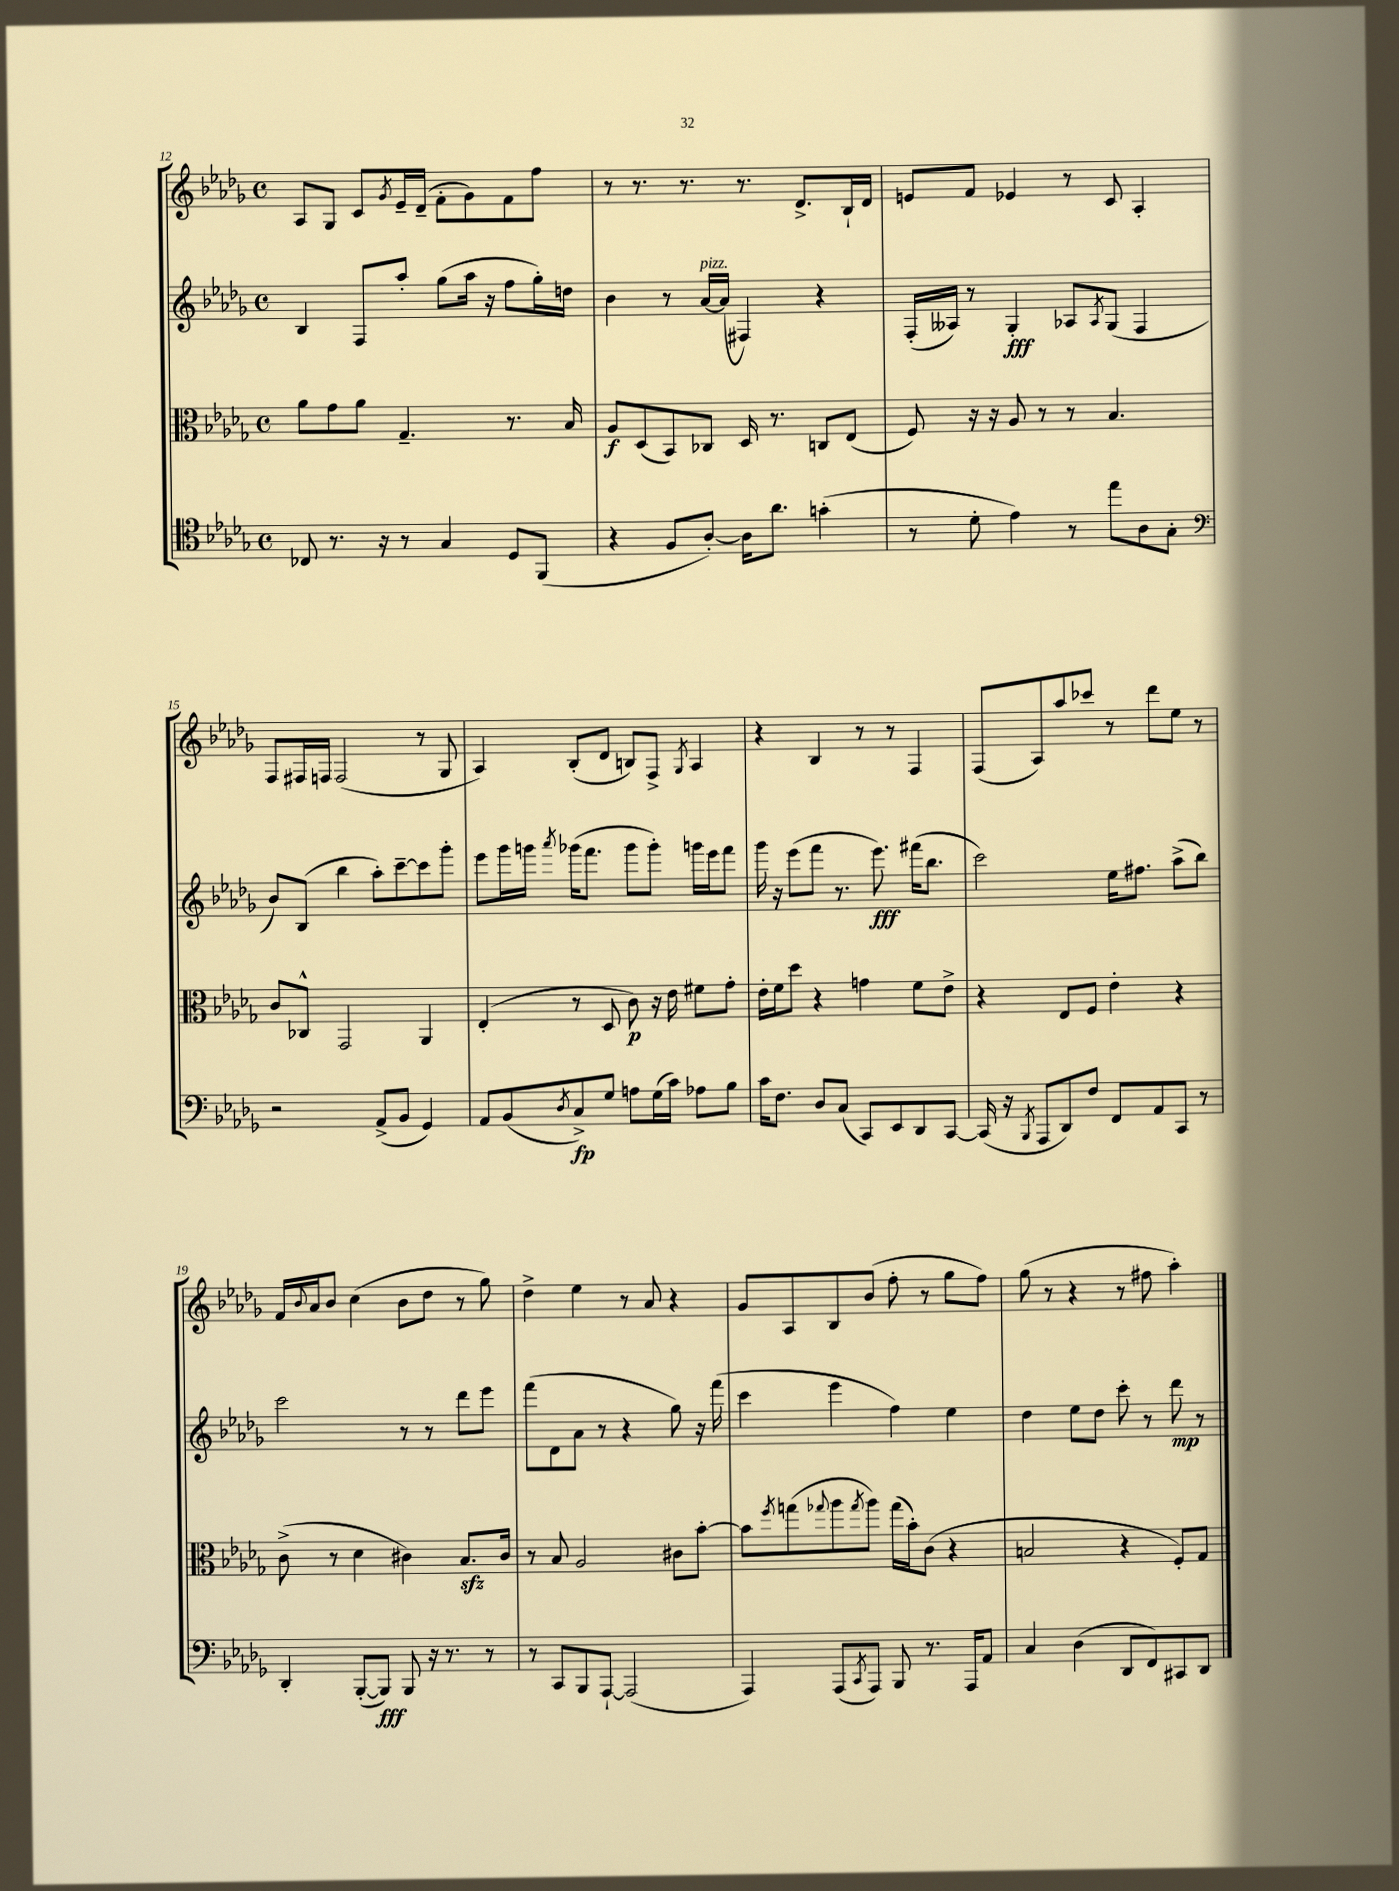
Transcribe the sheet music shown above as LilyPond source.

<<
\new StaffGroup <<
\new Staff = "s0" {
    \clef treble \key des \major \defaultTimeSignature \time 4/4
    aes8 ges8 c'8 \acciaccatura { ges'8 } ees'16-- des'16--( f'8-. ges'8) f'8 f''8 |
    r8 r8. r8. r8. des'8.-> bes16-! des'16 |
    e'8 f'8 ees'4 r8 c'8 aes4-. |
    f8 fis16 f16 f2( r8 ges8 |
    aes4) bes8-.( des'8 b8) f8-> \acciaccatura { ges8 } aes4 |
    r4 bes4 r8 r8 f4 |
    f8( aes8) aes''8 ces'''8 r8 des'''8 ees''8 r8 |
    f'16 \appoggiatura { bes'8 } aes'16 bes'8 c''4( bes'8 des''8 r8 ges''8) |
    des''4-> ees''4 r8 aes'8 r4 |
    ges'8 aes8 bes8 bes'8( f''8-. r8 ges''8 f''8) |
    ges''8( r8 r4 r8 fis''8 aes''4-.) \bar "|." |
}
\new Staff = "s1" {
    \clef treble \key des \major \defaultTimeSignature \time 4/4
    bes4 f8 aes''8-. ges''8( aes''16 r16 f''8 ges''16-.) d''16 |
    bes'4 r8 aes'16~^\markup { \italic "pizz." } aes'16( fis4) r4 |
    f16-.( aeses16) r8 ges4-.\fff aes8 \acciaccatura { aes8 } ges8( f4 |
    bes'8) bes8( bes''4 aes''8-.) c'''8~-- c'''8 ges'''8-. |
    ees'''8 ges'''16 g'''16 \acciaccatura { aes'''8 } ges'''16( f'''8. ges'''8 ges'''8-.) g'''16 ees'''16 f'''8 |
    ges'''16 r16 ees'''8( f'''8 r8. ees'''8.\fff) fis'''16( bes''8. |
    c'''2) ees''16 fis''8. aes''8->( bes''8) |
    c'''2 r8 r8 des'''8 ees'''8 |
    f'''8( des'8 aes'8 r8 r4 ges''8) r16 f'''16( |
    c'''4 ees'''4 f''4) ees''4 |
    des''4 ees''8 des''8 c'''8-. r8 des'''8\mp r8 \bar "|." |
}
\new Staff = "s2" {
    \clef alto \key des \major \defaultTimeSignature \time 4/4
    aes'8 ges'8 aes'8 ges4.-- r8. bes16 |
    aes8\f des8( bes,8) ces8 des16 r8. c8 ees8( |
    f8) r16 r16 aes8 r8 r8 bes4. |
    c'8 ces8-^ ges,2 aes,4 |
    ees4-.( r8 des8 c'8\p) r16 ees'16 fis'8 ges'8-. |
    ees'16-. f'16 des''8 r4 g'4 f'8 ees'8-> |
    r4 ees8 f8 ees'4-. r4 |
    c'8->( r8 des'4 cis'4) bes8.\sfz cis'16 |
    r8 bes8 aes2 cis'8 bes'8~-. |
    bes'8 \acciaccatura { f''8 } g''8( \appoggiatura { ges''8 } aes''8 \acciaccatura { ges''8 } aes''8) ges''16( bes'16-.) c'8( r4 |
    b2 r4 f8-.) ges8 \bar "|." |
}
\new Staff = "s3" {
    \clef tenor \key des \major \defaultTimeSignature \time 4/4
    ces8 r8. r16 r8 ges4 des8 f,8( |
    r4 f8 aes8~-.) aes16 aes'8. g'4-.( |
    r8 des'8-. ees'4) r8 ees''8 aes8 ges8-. |
    \clef bass r2 aes,8->( bes,8 ges,4) |
    aes,8 bes,8( \acciaccatura { des8 } c8->\fp) ges8 a8 ges16( c'16) aes8 bes8 |
    c'16 f8. des8 c8( c,8) ees,8 des,8 c,8~ |
    c,16( r16 \acciaccatura { bes,,8 } aes,,8 des,8) f8 f,8 aes,8 c,8 r8 |
    des,4-. bes,,8~-.( bes,,8\fff) bes,,8 r16 r8. r8 |
    r8 c,8 bes,,8 aes,,8~-! aes,,2( |
    aes,,4) aes,,8( \acciaccatura { c,8 } aes,,8) bes,,8 r8. aes,,16 aes,8 |
    c4 des4( des,8 f,8) cis,8 des,8 \bar "|." |
}
>>
>>
\layout { \context { \Score currentBarNumber = #12 } }
